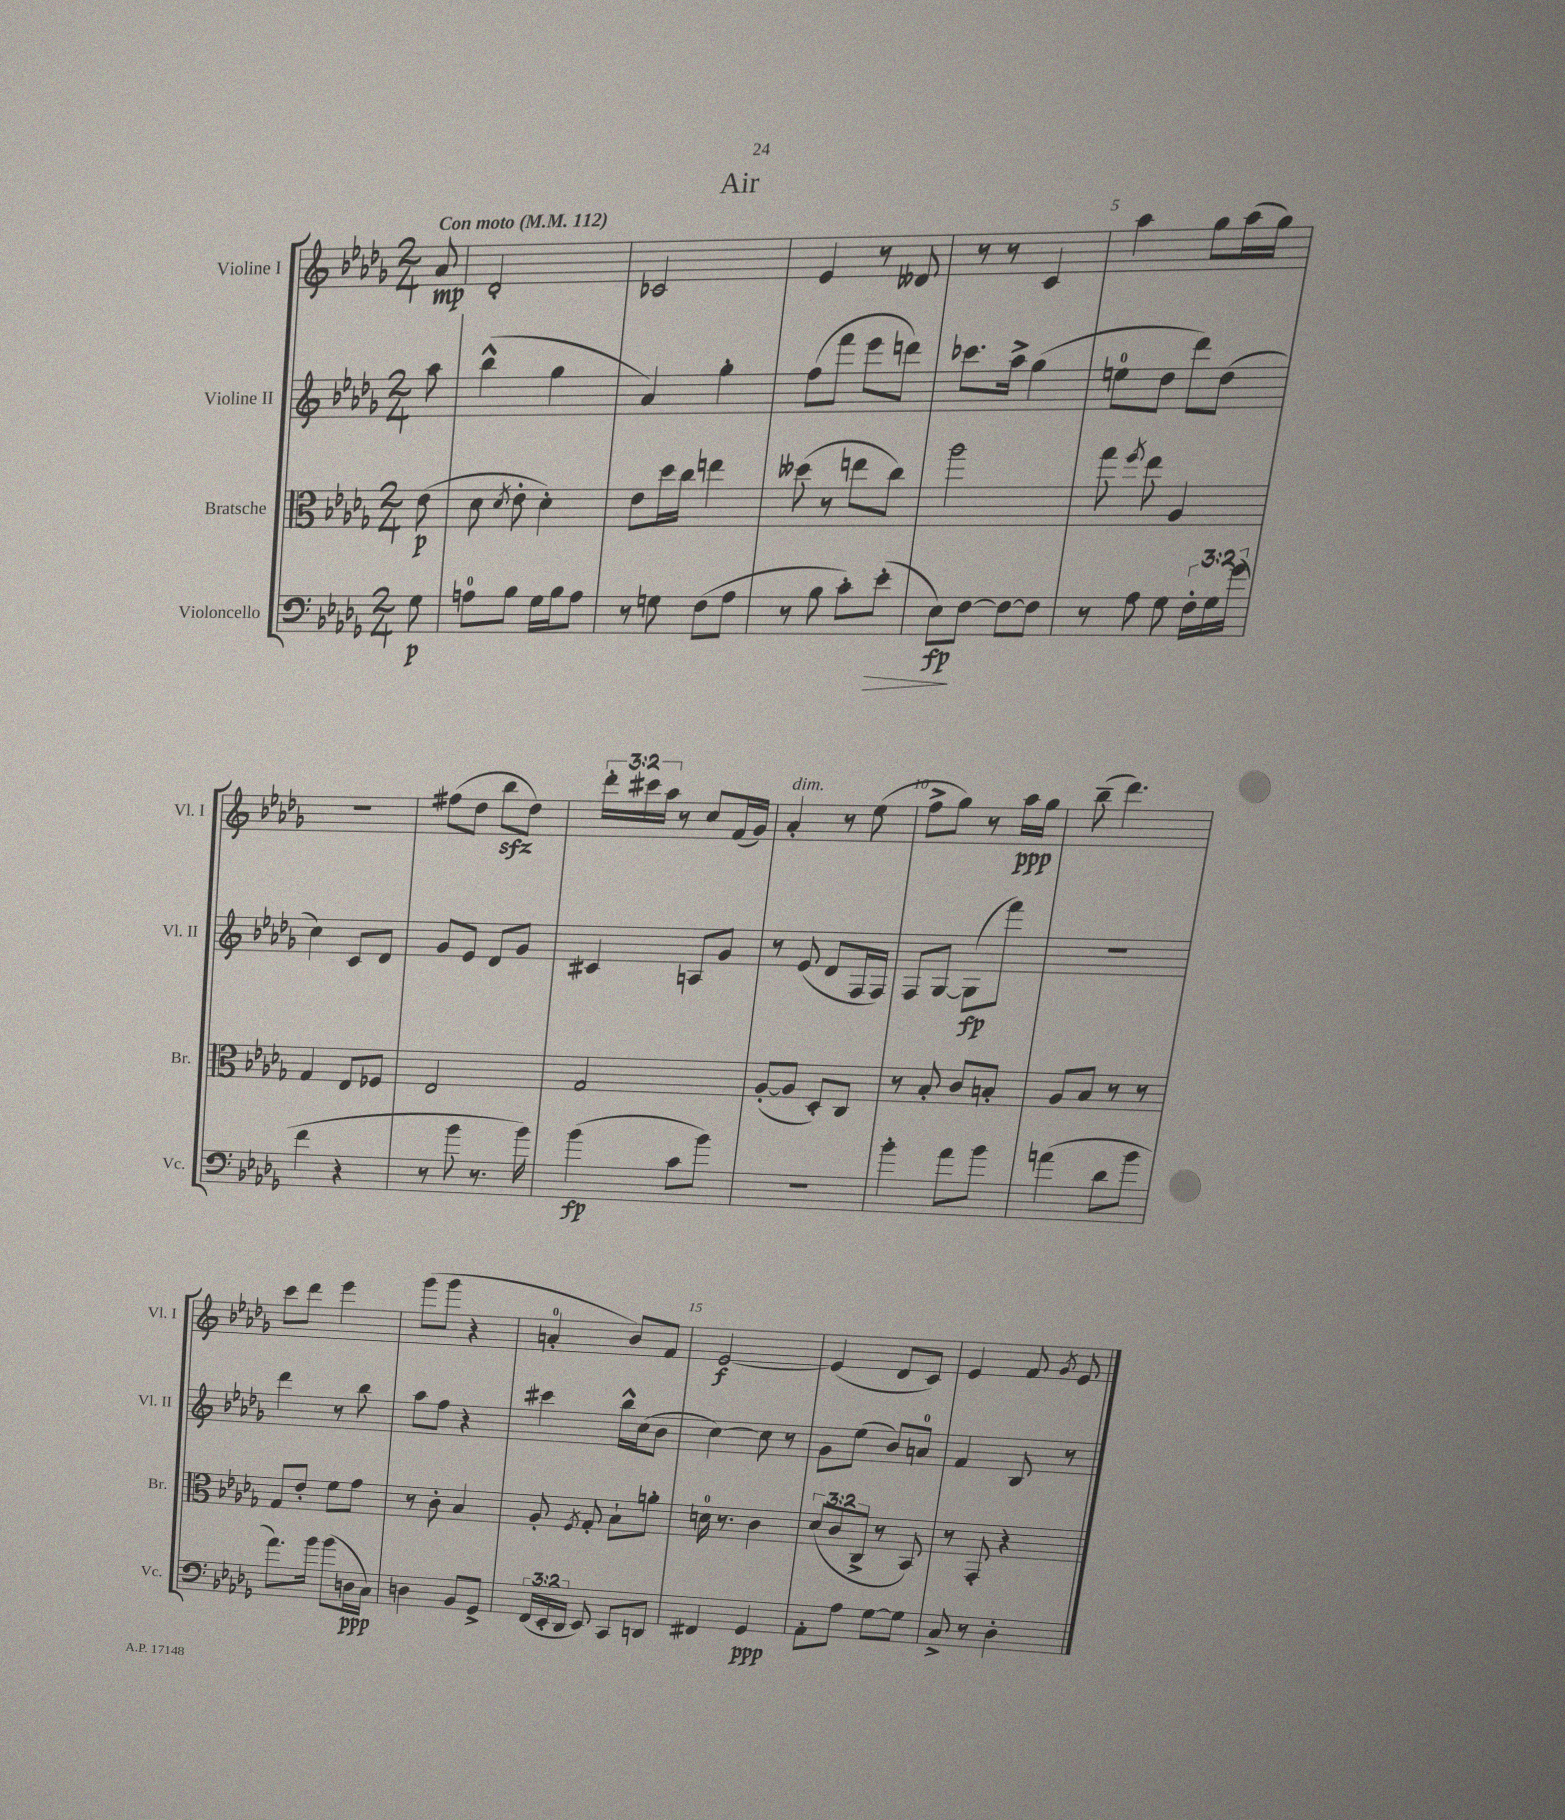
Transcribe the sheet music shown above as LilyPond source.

\header { title = "Air" }
<<
\new StaffGroup <<
\new Staff = "s0" \with { instrumentName = "Violine I" shortInstrumentName = "Vl. I" } {
    \clef treble \key des \major \numericTimeSignature \time 2/4 \override Staff.TupletNumber.text = #tuplet-number::calc-fraction-text \partial 8 \tempo "Con moto" 4 = 112
    \autoBeamOff aes'8\mp |
    des'2-. |
    ces'2 |
    ees'4 r8 deses'8 |
    r8 r8 c'4 |
    aes''4 ges''8[ aes''16( ges''16]) |
    r2 |
    fis''8[( des''8] bes''8[\sfz des''8]) |
    \tuplet 3/2 { des'''16[-. cis'''16 aes''16] } r8 c''8[ f'16( ges'16]) |
    aes'4-.^\markup { \italic "dim." } r8 ees''8( |
    f''8[-> ges''8]) r8 aes''16[\ppp ges''16] |
    bes''8--( des'''4.) |
    c'''8[ des'''8] ees'''4 |
    ges'''8[( ges'''8] r4 |
    a'4-0-. bes'8[) f'8] |
    ees'2~\f |
    ees'4( des'8[ c'8]) |
    ees'4 f'8 \acciaccatura { ges'8 } ees'8 \bar "|." |
}
\new Staff = "s1" \with { instrumentName = "Violine II" shortInstrumentName = "Vl. II" } {
    \clef treble \key des \major \numericTimeSignature \time 2/4 \partial 8
    \autoBeamOff aes''8 |
    bes''4-^( ges''4 |
    aes'4) ges''4-. |
    f''8[( f'''8] ees'''8[ d'''8]) |
    ces'''8.[ aes''16]-> ges''4( |
    e''8[-0 des''8] des'''8[) des''8]( |
    c''4) c'8[ des'8] |
    ges'8[ ees'8] des'8[ ges'8] |
    cis'4 a8[ ges'8] |
    r8 ees'8( des'8[ f16 f16]) |
    f8[ ges8]~ ges8[\fp( f'''8]) |
    r2 |
    des'''4 r8 bes''8 |
    aes''8[ f''8] r4 |
    cis'''4 bes''16[-^ c''16( bes'8] |
    c''4~) c''8 r8 |
    ges'8[ ees''8]( bes'8[) a'8]-0 |
    f'4 bes8 r8 \bar "|." |
}
\new Staff = "s2" \with { instrumentName = "Bratsche" shortInstrumentName = "Br." } {
    \clef alto \key des \major \numericTimeSignature \time 2/4 \override Staff.TupletNumber.text = #tuplet-number::calc-fraction-text \partial 8
    \autoBeamOff ees'8\p( |
    des'8 \acciaccatura { des'8 } ees'8-. des'4-.) |
    ees'8[ des''16 c''16] e''4 |
    deses''8( r8 e''8[ c''8]) |
    aes''2 |
    ges''8 \acciaccatura { f''8 } ees''8 aes4 |
    ges4 ees8[ fes8] |
    ees2 |
    ges2 |
    aes8[~-.( aes8] des8[-.) c8] |
    r8 bes8-. c'8[ b8]-. |
    aes8[ bes8] r8 r8 |
    ges8[ ees'8]-. f'8[ ges'8] |
    r8 c'8-. bes4 |
    aes8-. \acciaccatura { f8 } ges8-. bes8[-! a'8]-. |
    d'16-0 r8. c'4 |
    \tuplet 3/2 { des'8[( c'8 c8]-> } r8 bes,8) |
    r8 ges,8-. r4 \bar "|." |
}
\new Staff = "s3" \with { instrumentName = "Violoncello" shortInstrumentName = "Vc." } {
    \clef bass \key des \major \numericTimeSignature \time 2/4 \override Staff.TupletNumber.text = #tuplet-number::calc-fraction-text \partial 8
    \autoBeamOff ges8\p |
    a8[-0 bes8] ges16[ bes16 a8] |
    r8 g8 f8[( aes8] |
    r8 bes8 c'8[-.) ees'8]-.\>( |
    ees8[\fp\!) f8]~ f8[~ f8] |
    r8 aes8 ges8 \tuplet 3/2 { f16[-. ges16 ges'16]( } |
    f'4 r4 |
    r8 bes'8 r8. bes'16) |
    bes'4\fp( c'8[ bes'8]) |
    R2 |
    bes'4-. aes'8[ bes'8] |
    a'4( des'8[ bes'8] |
    aes'8.[) bes'16] bes'8[( d16\ppp c16]) |
    d4 bes,8[ ges,8]-> |
    \tuplet 3/2 { f,16[( ees,16-. des,16] } ees,8) c,8[ d,8] |
    fis,4 ges,4\ppp |
    aes,8[-. aes8] ges8[~ ges8] |
    c8-> r8 des4-. \bar "|." |
}
>>
>>
\layout { \context { \Score \override BarNumber.break-visibility = ##(#f #t #t) barNumberVisibility = #(every-nth-bar-number-visible 5) } }
